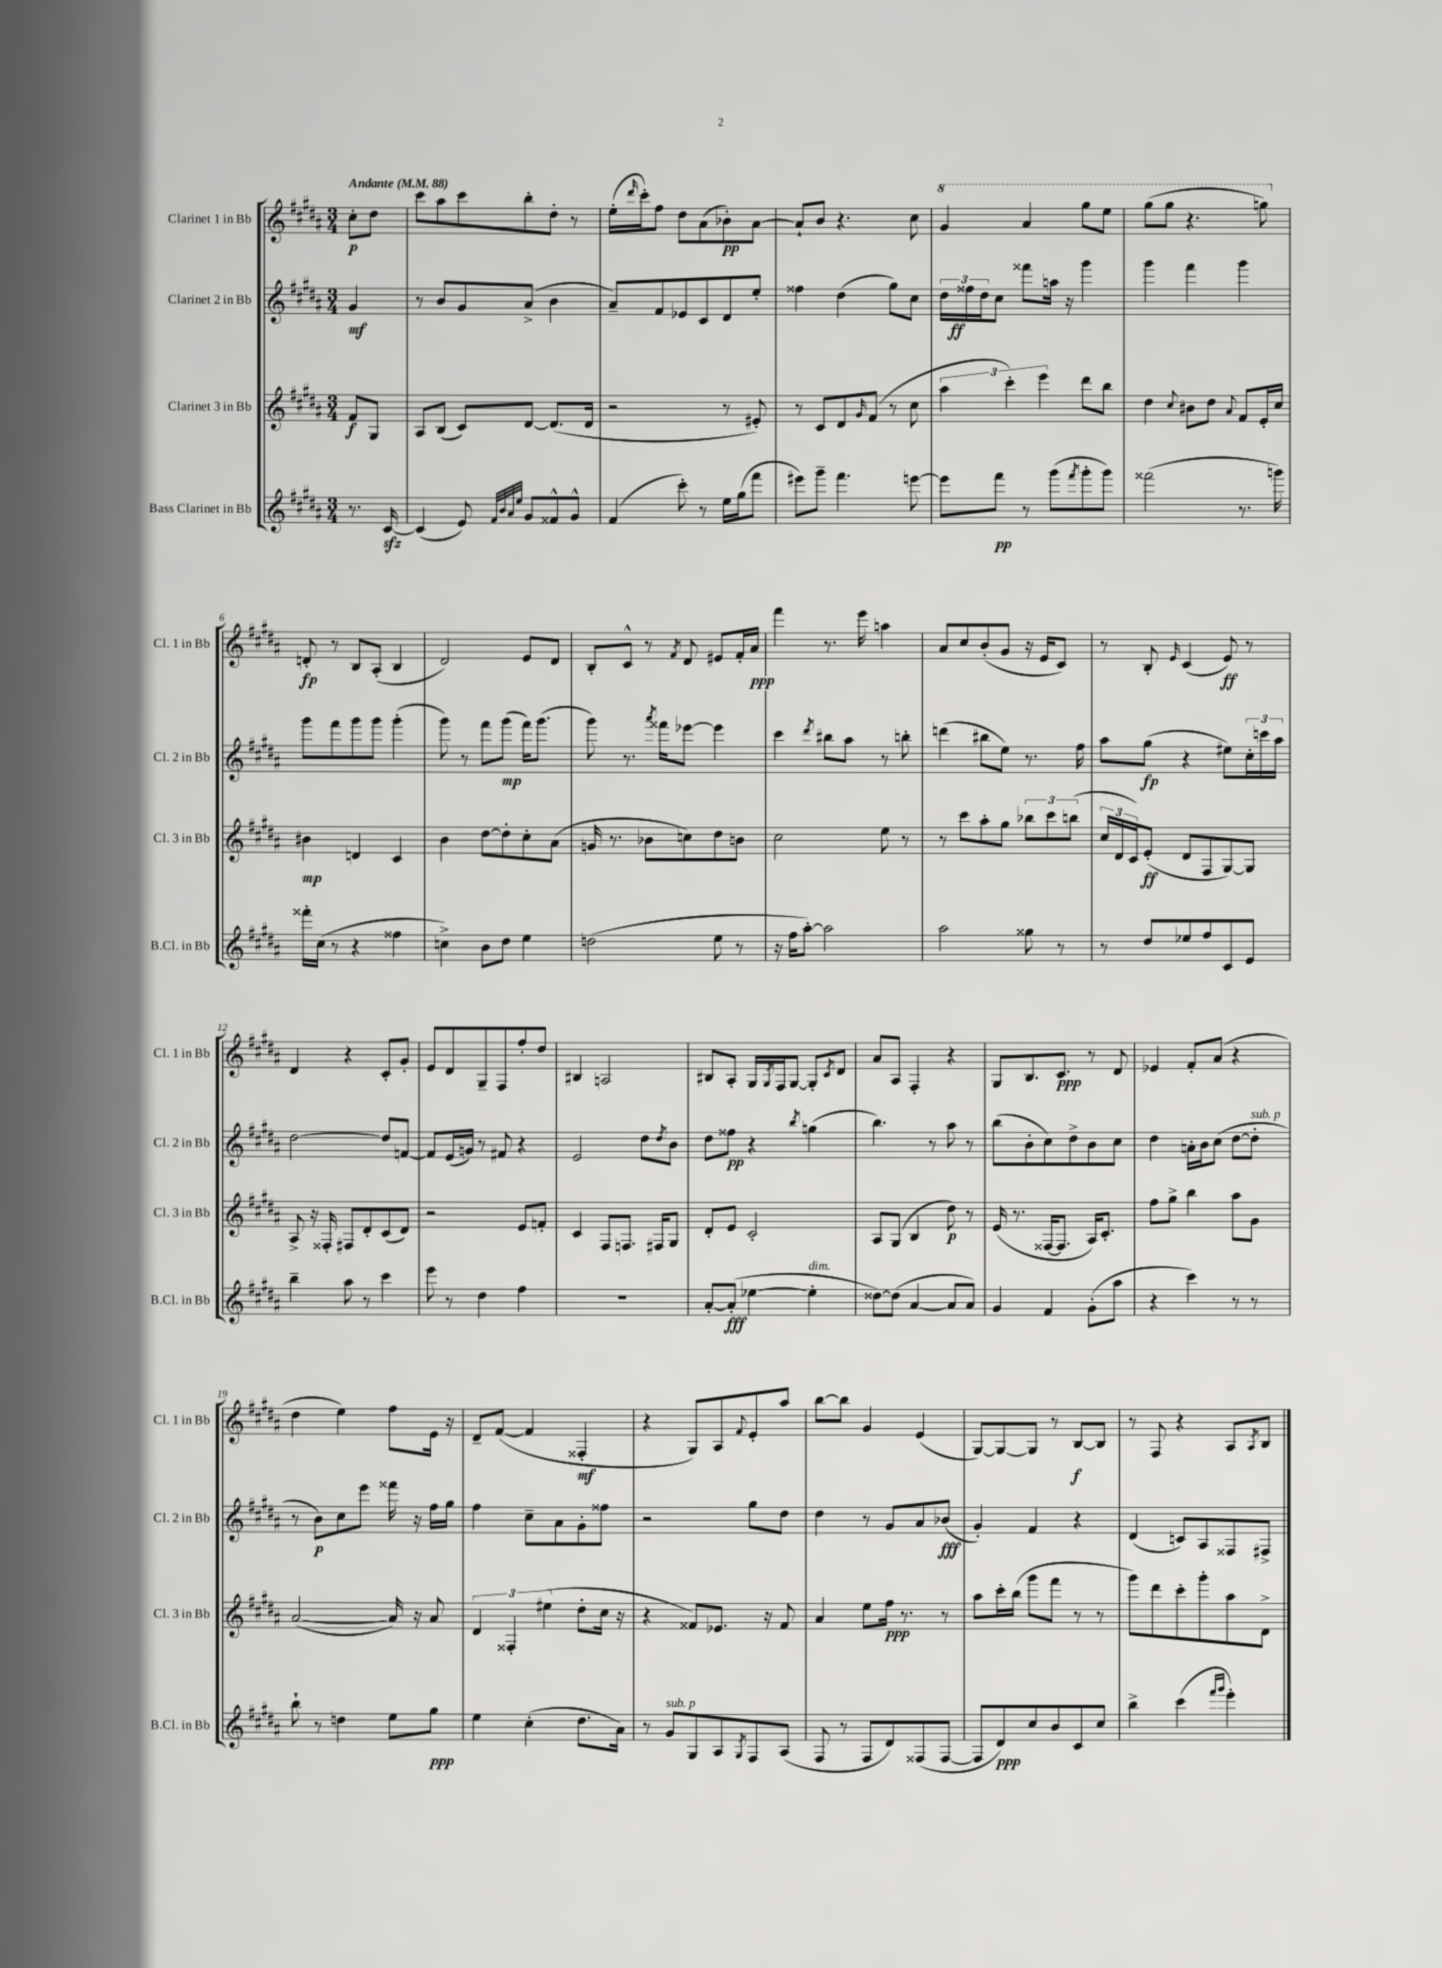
<<
\new StaffGroup <<
\new Staff = "s0" \with { instrumentName = "Clarinet 1 in Bb" shortInstrumentName = "Cl. 1 in Bb" } {
    \clef treble \key b \major \numericTimeSignature \time 3/4 \partial 4 \tempo "Andante" 4 = 88
    cis''8-.\p dis''8 |
    cis'''8 ais''8 cis'''8 b''8-. dis''8-. r8 |
    e''16-.( \grace { dis'''16 } cis'''16-.) fis''8 dis''8 ais'8( bes'8-.\pp) ais'8~ |
    ais'8-! b'8 r4. cis''8 |
    \ottava #1 gis''4 ais''4 gis'''8 e'''8 |
    gis'''8( gis'''8 r4. g'''8) \ottava #0 |
    d'8-.\fp r8 b8 ais8-.( b4 |
    dis'2) e'8 dis'8 |
    b8-. cis'8-^ r8 \acciaccatura { fis'8 } dis'8 eis'8 fis'16-. ais'16\ppp |
    fis'''4 r8. e'''16 a''4 |
    ais'8 cis''8 b'8-.( gis'8 r16 e'16 cis'8) |
    r8 b8-. \grace { e'16 } cis'4( e'8\ff) r8 |
    dis'4 r4 cis'8-. gis'8-. |
    e'8 dis'8 gis8-- fis8 fis''8-. dis''8 |
    bis4 a2 |
    bis8 ais8-. gis16 \acciaccatura { gis8 } fis16 gis8~ gis8-. \acciaccatura { cis'8 } dis'8 |
    ais'8 ais8 fis4-. r4 |
    gis8 b8. cis'8.\ppp r8 dis'8 |
    ees'4 fis'8-. ais'8( r4 |
    dis''4 e''4) fis''8 e'16 r16 |
    dis'8-- fis'8~( fis'4 fisis4-.\mf |
    r4 gis8) ais8 \appoggiatura { fis'8 } e'8-. ais''8 |
    b''8~ b''8 gis'4 e'4( |
    gis8~) gis8~ gis8 r8 b8~\f b8 |
    r8 fis8 r4 ais8 \acciaccatura { ais8 } b8 \bar "|." |
}
\new Staff = "s1" \with { instrumentName = "Clarinet 2 in Bb" shortInstrumentName = "Cl. 2 in Bb" } {
    \clef treble \key b \major \numericTimeSignature \time 3/4 \partial 4
    gis'4\mf |
    r8 b'8 gis'8 ais'8->( b'4 |
    ais'8--) fis'8 ees'8 cis'8 dis'8 e''8-. |
    fisis''4 dis''4( gis''8) cis''8 |
    \tuplet 3/2 { dis''16 fisis''16\ff dis''16 } cis''8 fisis'''8 a''16 r16 gis'''4 |
    gis'''4 fis'''4 gis'''4 |
    gis'''8 fis'''8 gis'''8 gis'''8 gis'''4-.( |
    gis'''8) r8 fis'''8 gis'''8\mp( fis'''16) gis'''8.( |
    gis'''8) r8. \acciaccatura { ais'''8 } fisis'''16 ees'''8~ ees'''4 |
    cis'''4 \acciaccatura { dis'''8 } bis''8 ais''8 r8 b''8-. |
    d'''4( bis''8 e''8) r8. fis''16 |
    ais''8 gis''8\fp( r4 eis''8) \tuplet 3/2 { cis''16-. c'''16 ais''16 } |
    dis''2~ dis''8 f'8~ |
    f'8 e'16( g'16) r8 fis'8 r4 |
    e'2 dis''8 \acciaccatura { dis''8 } b'8 |
    dis''8 fisis''8\pp r4 \acciaccatura { b''8 } g''4( |
    b''4.) r8 ais''8 r8 |
    b''8( b'8-. cis''8) dis''8-> b'8 cis''8 |
    dis''4 a'16-. b'16 cis''8( dis''8~ dis''8-.^\markup { \italic "sub. p" } |
    r8 b'8\p) cis''8 e'''8 fisis'''16 r16 fis''16 gis''16 |
    fis''4 cis''8-- ais'8 gis'8-. fisis''8 |
    r2 gis''8 dis''8 |
    dis''4 r8 gis'8 ais'8 bes'8\fff( |
    gis'4-.) fis'4 r4 |
    dis'4( c'8) ais8 fisis8 fis8-> \bar "|." |
}
\new Staff = "s2" \with { instrumentName = "Clarinet 3 in Bb" shortInstrumentName = "Cl. 3 in Bb" } {
    \clef treble \key b \major \numericTimeSignature \time 3/4 \partial 4
    fis'8\f gis8 |
    ais8 b8( cis'8) dis'8~ dis'8.( dis'16 |
    r2 r8 eis'8-.) |
    r8 cis'8 dis'8 \grace { gis'16 } fis'8( r8 cis''8 |
    \tuplet 3/2 { ais''4 cis'''4-.) e'''4 } dis'''8 b''8 |
    dis''4 \appoggiatura { cis''8 } bis'8 dis''8 \appoggiatura { ais'8 } fis'8 e'16-. cis''16 |
    bis'4\mp d'4 cis'4 |
    b'4 dis''8~ dis''8-. cis''8-. ais'8( |
    g'16 r8. bes'8 c''8) dis''8 b'8 |
    cis''2 e''8 r8 |
    r8 cis'''8 ais''8-. gis''8 \tuplet 3/2 { bes''8 cis'''8 b''8( } |
    \tuplet 3/2 { cis''16 dis'16 cis'16) } e'8-.\ff( dis'8 fis8 gis8~) gis8 |
    ais8-> r16 fisis16-. fis8 dis'8-. cis'8( dis'8) |
    r2 e'8 f'8-. |
    cis'4 fis8 f8. fis16 gis8 |
    dis'8-. e'8 cis'2-. |
    ais8 gis8( b4 dis''8\p) r8 |
    e'16( r8. fisis16~ fisis8. ais16) cis'8.-. |
    fis''8 gis''8-> b''4 ais''8 gis'8 |
    ais'2~( ais'16) r16 ais'8 |
    \tuplet 3/2 { dis'4 fisis4-. eis''4( } dis''8-. cis''16 r16 |
    r4 fisis'8) ees'8. r16 fisis'8 |
    ais'4 e''8 fis''16\ppp r8. r8 |
    ais''8 cis'''16-. b''16( gis'''8 fis'''8 r8 r8 |
    gis'''8) dis'''8 cis'''8-. gis'''8-. ais''8 dis'8-> \bar "|." |
}
\new Staff = "s3" \with { instrumentName = "Bass Clarinet in Bb" shortInstrumentName = "B.Cl. in Bb" } {
    \clef treble \key b \major \numericTimeSignature \time 3/4 \partial 4
    r8. cis'16~\sfz |
    cis'4( e'8) \grace { fis'32 b'32 ais'32 e''32 } gis'8 fisis'8-^ gis'8-^ |
    fis'4( cis'''8-.) r8 e''16 gis''16( fis'''8 |
    eis'''8) gis'''8-- fis'''4. e'''8~ |
    e'''8 fis'''8\pp r8 gis'''8( \acciaccatura { fis'''8 } gis'''8-. gis'''8) |
    fisis'''2( r8. g'''16) |
    fisis'''16-. cis''16( r8 r4 fisis''4 |
    c''4->) b'8 dis''8 e''4 |
    d''2( e''8 r8 |
    r16 fis''16 ais''8~-.) ais''2 |
    ais''2 gisis''8 r8 |
    r8 dis''8 ees''8 fis''8 cis'8 e'8 |
    b''4-- ais''8 r8 cis'''4 |
    e'''8 r8 dis''4 fis''4 |
    R2. |
    ais'8~-. ais'8-.\fff( ees''4~ ees''4-.^\markup { \italic "dim." } |
    disis''8~) disis''8( ais'4~ ais'8 ais'8) |
    gis'4 fis'4 gis'8-.( ais''8 |
    r4 cis'''4) r8 r8 |
    b''8-! r8 d''4 e''8 gis''8\ppp |
    e''4 cis''4-.( dis''8. ais'16) |
    r8 gis'8^\markup { \italic "sub. p" } gis8 ais8 \acciaccatura { gis8 } fis8 ais8( |
    fis8 r8 fis8 dis'8) fisis8( fisis8~ |
    fisis8 dis'8\ppp) cis''8 b'8 cis'8 cis''8 |
    b''4-> cis'''4( \grace { fis'''16 gis'''16 } e'''4-.) \bar "|." |
}
>>
>>
